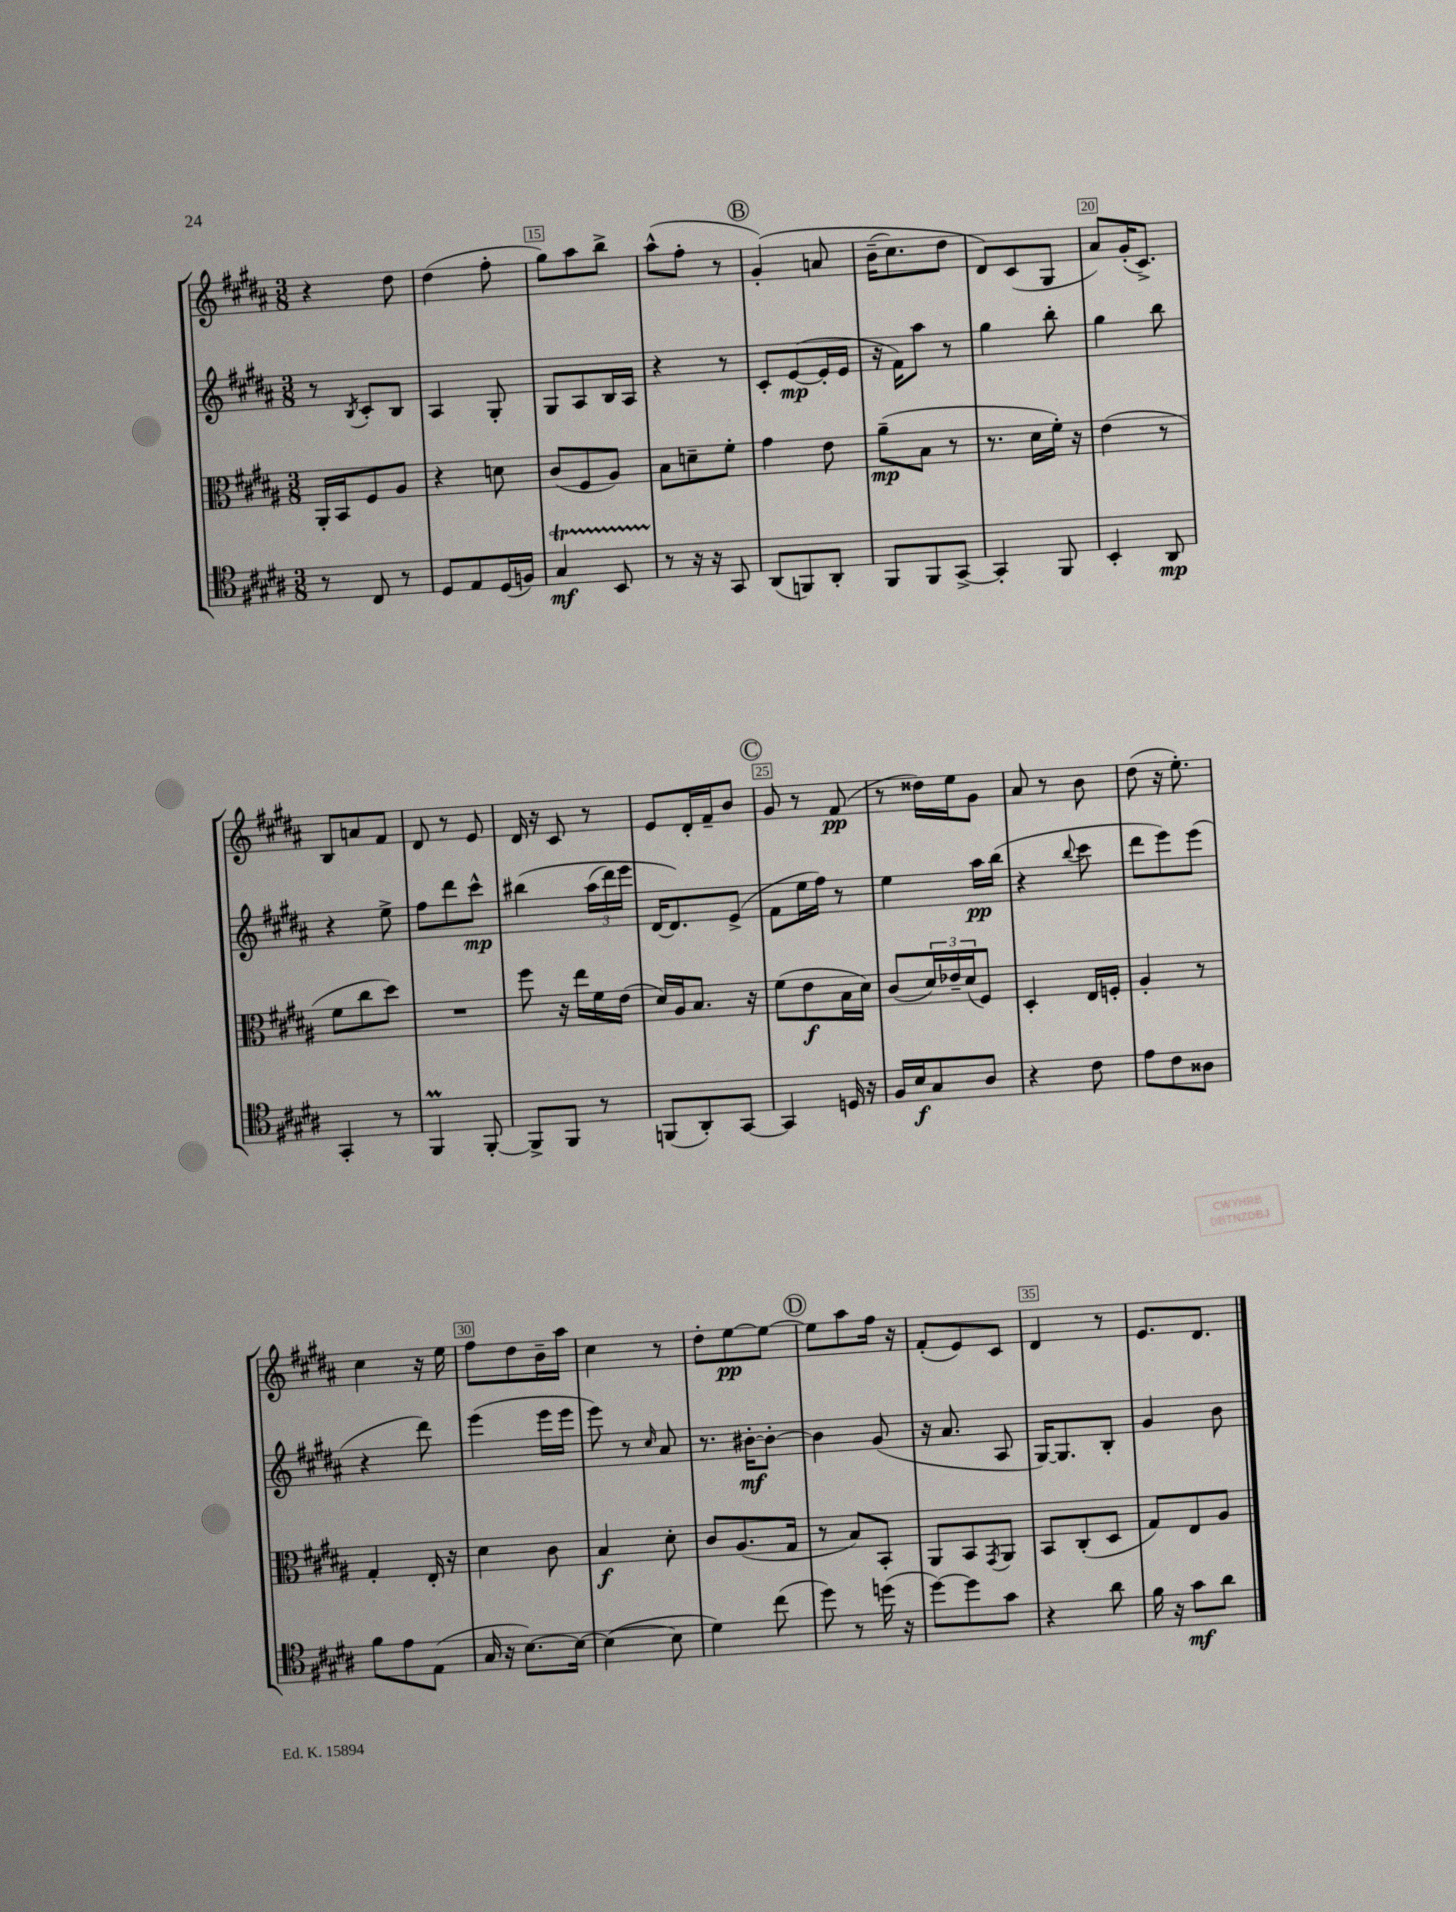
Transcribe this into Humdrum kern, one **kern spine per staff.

**kern	**dynam	**kern	**dynam	**kern	**dynam	**kern	**dynam
*part4	*part4	*part3	*part3	*part2	*part2	*part1	*part1
*staff4	*staff4	*staff3	*staff3	*staff2	*staff2	*staff1	*staff1
*clefC4	*	*clefC3	*	*clefG2	*	*clefG2	*
*k[f#c#g#d#a#]	*	*k[f#c#g#d#a#]	*	*k[f#c#g#d#a#]	*	*k[f#c#g#d#a#]	*
*M3/8	*	*M3/8	*	*M3/8	*	*M3/8	*
=13	=13	=13	=13	=13	=13	=13	=13
8r	.	16AA#'/LL	.	8r	.	4r	.
.	.	16BB/J	.	.	.	.	.
.	.	.	.	8qB/	.	.	.
8C#/	.	8F#/	.	8c#'/L	.	.	.
8r	.	8A#/J	.	8B/J	.	8dd#\	.
=14	=14	=14	=14	=14	=14	=14	=14
8D#/L	.	4r	.	4A#/	.	(4dd#\	.
8E/	.	.	.	.	.	.	.
(16D#/L	.	8dn\	.	8G#'/	.	8ff#'\	.
16Fn/JJ)	.	.	.	.	.	.	.
=15	=15	=15	=15	=15	=15	=15	=15
4G#T/	mf	(8c#/L	.	8G#/L	.	8gg#\L)	.
.	.	8F#/	.	8A#/	.	8aa#\	.
8BBTTT/	.	8A#/J)	.	16B/L	.	8bb^\J	.
.	.	.	.	16A#/JJ	.	.	.
=16	=16	=16	=16	=16	=16	=16	=16
8r	.	8B\L	.	4r	.	(8aa#^^\L	.
16r	.	8dn~\	.	.	.	8ff#'\J	.
16r	.	.	.	.	.	.	.
8GG#/	.	8f#'\J	.	8r	.	8r	.
!!LO:REH:place=s1:t=B
=17	=17	=17	=17	=17	=17	=17	=17
(8AA#/L	.	4g#\	.	8c#'/L	.	(4g#'/)	.
8FFn/)	.	.	.	([8e/	mp	.	.
8AA#'/J	.	8e\	.	16e'/L]	.	8an/	.
.	.	.	.	16e/JJ	.	.	.
=18	=18	=18	=18	=18	=18	=18	=18
8FF#/L	.	(8a#~\L	mp	16r	.	(16b~\KL	.
.	.	.	.	16f#\KL)	.	8.cc#\)	.
8FF#/	.	8B\J	.	8aa#\J	.	.	.
[8GG#^/J	.	8r	.	8r	.	8dd#\J	.
=19	=19	=19	=19	=19	=19	=19	=19
4GG#'/]	.	8.r	.	4gg#\	.	8d#/L)	.
.	.	.	.	.	.	(8c#/	.
.	.	16d#\LL	.	.	.	.	.
8FF#/	.	16f#'\JJ)	.	8bb'\	.	8G#/J	.
.	.	16r	.	.	.	.	.
=20	=20	=20	=20	=20	=20	=20	=20
4BB'/	.	(4e\	.	4gg#\	.	8a#/L)	.
.	.	.	.	.	.	(16g#'/K	.
.	.	.	.	.	.	8.c#^/J)	.
8AA#/	mp	8r	.	8bb\	.	.	.
!!LO:LB:g=z
=21	=21	=21	=21	=21	=21	=21	=21
4GG#'/	.	8f#\L	.	4r	.	8B/L	.
.	.	8cc#\	.	.	.	8an/	.
8r	.	8dd#\J)	.	8ee^\	.	8f#/J	.
=22	=22	=22	=22	=22	=22	=22	=22
4FF#M/	.	4.r	.	8ff#\L	.	8d#/	.
.	.	.	.	8ddd#\	.	8r	.
[8FF#'/	.	.	.	8ccc#^^\J	mp	8e/	.
=23	=23	=23	=23	=23	=23	=23	=23
8FF#^/L]	.	8ff#\	.	(4bb#X\	.	16d#/	.
.	.	.	.	.	.	16r	.
8FF#/J	.	16r	.	.	.	8c#/	.
.	.	16ee\LL	.	.	.	.	.
8r	.	16f#\	.	(24aa#\LL	.	8r	.
.	.	.	.	24ddd#\)	.	.	.
.	.	(16e\JJ	.	.	.	.	.
.	.	.	.	24eee\JJ	.	.	.
=24	=24	=24	=24	=24	=24	=24	=24
(8FFn/L	.	16d#/LL)	.	[16d#/KL	.	8e/L	.
.	.	16A#/J	.	8.d#/])	.	.	.
8AA#'/)	.	8.B/J	.	.	.	16d#'/L	.
.	.	.	.	.	.	16f#~/J	.
[8GG#/J	.	.	.	(8e^/J	.	8b/J	.
.	.	16r	.	.	.	.	.
!!LO:REH:place=s1:t=C
=25	=25	=25	=25	=25	=25	=25	=25
4GG#/]	.	(8f#\L	.	8f#\L	.	8g#/	.
.	.	8e\	f	16ee\L	.	8r	.
.	.	.	.	16ff#\JJ)	.	.	.
16Dn/	.	16B\L	.	8r	.	(8f#/	pp
16r	.	16d#\JJ)	.	.	.	.	.
=26	=26	=26	=26	=26	=26	=26	=26
16F#/LL	.	(8c#/L	.	4ee\	.	8r	.
16B/J	f	.	.	.	.	.	.
8G#/	.	24d#/L)	.	.	.	16dd##X\LL)	.
.	.	24e-X~/	.	.	.	.	.
.	.	.	.	.	.	16ee\J	.
.	.	(24d#/J	.	.	.	.	.
8A#/J	.	8F#/J)	.	16aa#\LL	pp	8g#\J	.
.	.	.	.	(16bb\JJ	.	.	.
=27	=27	=27	=27	=27	=27	=27	=27
4r	.	4D#'/	.	4r	.	8a#/	.
.	.	.	.	.	.	8r	.
.	.	.	.	8qqbb/	.	.	.
8c#\	.	16E/LL	.	8ccc#\	.	8b\	.
.	.	16Fn'/JJ	.	.	.	.	.
=28	=28	=28	=28	=28	=28	=28	=28
8e\L	.	4A#'/	.	8ddd#\L	.	(8dd#\	.
8c#\	.	.	.	8eee\)	.	16r	.
.	.	.	.	.	.	8.ee'\)	.
8A##X\J	.	8r	.	(8eee\J	.	.	.
!!LO:LB:g=z
=29	=29	=29	=29	=29	=29	=29	=29
8f#\L	.	4G#'/	.	4r	.	4cc#\	.
8e\	.	.	.	.	.	.	.
(8E\J	.	16E'/	.	8ddd#\)	.	16r	.
.	.	16r	.	.	.	16ee\	.
=30	=30	=30	=30	=30	=30	=30	=30
16G#/	.	4d#\	.	(4eee\	.	8ff#\L	.
16r	.	.	.	.	.	.	.
[8.B\L)	.	.	.	.	.	8dd#\	.
.	.	8c#\	.	16eee\LL	.	16b~\L	.
16B\Jk_	.	.	.	16eee\JJ	.	16aa#\JJ	.
=31	=31	=31	=31	=31	=31	=31	=31
(4B\_	.	4B/	f	8eee\)	.	4cc#\	.
.	.	.	.	8r	.	.	.
.	.	.	.	16qqcc#/	.	.	.
8B\]	.	8d#'\	.	8a#/	.	8r	.
=32	=32	=32	=32	=32	=32	=32	=32
4d#\)	.	8c#/L	.	8.r	.	8dd#'\L	.
.	.	(8.A#/	.	.	.	[8ee\	pp
.	.	.	.	[16b#X'\KL	mf	.	.
(8cc#\	.	.	.	8b#'\J_	.	8ee\J_	.
.	.	16G#/Jk	.	.	.	.	.
!!LO:REH:place=s1:t=D
=33	=33	=33	=33	=33	=33	=33	=33
8dd#\)	.	8r	.	4b#\]	.	8ee\L]	.
8r	.	8B/L)	.	.	.	8aa#\	.
(16ddn\	.	8BB'/J	.	(8g#/	.	16ff#\Jk	.
16r	.	.	.	.	.	16r	.
=34	=34	=34	=34	=34	=34	=34	=34
[8dd#\L)	.	8AA#/L	.	16r	.	(8f#'/L	.
.	.	.	.	8.a#/	.	.	.
8dd#\]	.	8BB/	.	.	.	8e/)	.
.	.	8qGG#/	.	.	.	.	.
8g#\J	.	8AA#/J	.	8A#/	.	8c#/J	.
=35	=35	=35	=35	=35	=35	=35	=35
4r	.	8BB/L	.	[16G#/KL)	.	4d#/	.
.	.	.	.	8.G#/]	.	.	.
.	.	(8C#'/	.	.	.	.	.
8a#\	.	8D#/J	.	8B'/J	.	8r	.
=36	=36	=36	=36	=36	=36	=36	=36
16f#\	.	8G#/L)	.	4g#/	.	8.e/L	.
16r	.	.	.	.	.	.	.
8g#\L	mf	8E/	.	.	.	.	.
.	.	.	.	.	.	8.d#/J	.
8a#\J	.	8A#/J	.	8b\	.	.	.
==	==	==	==	==	==	==	==
*-	*-	*-	*-	*-	*-	*-	*-
